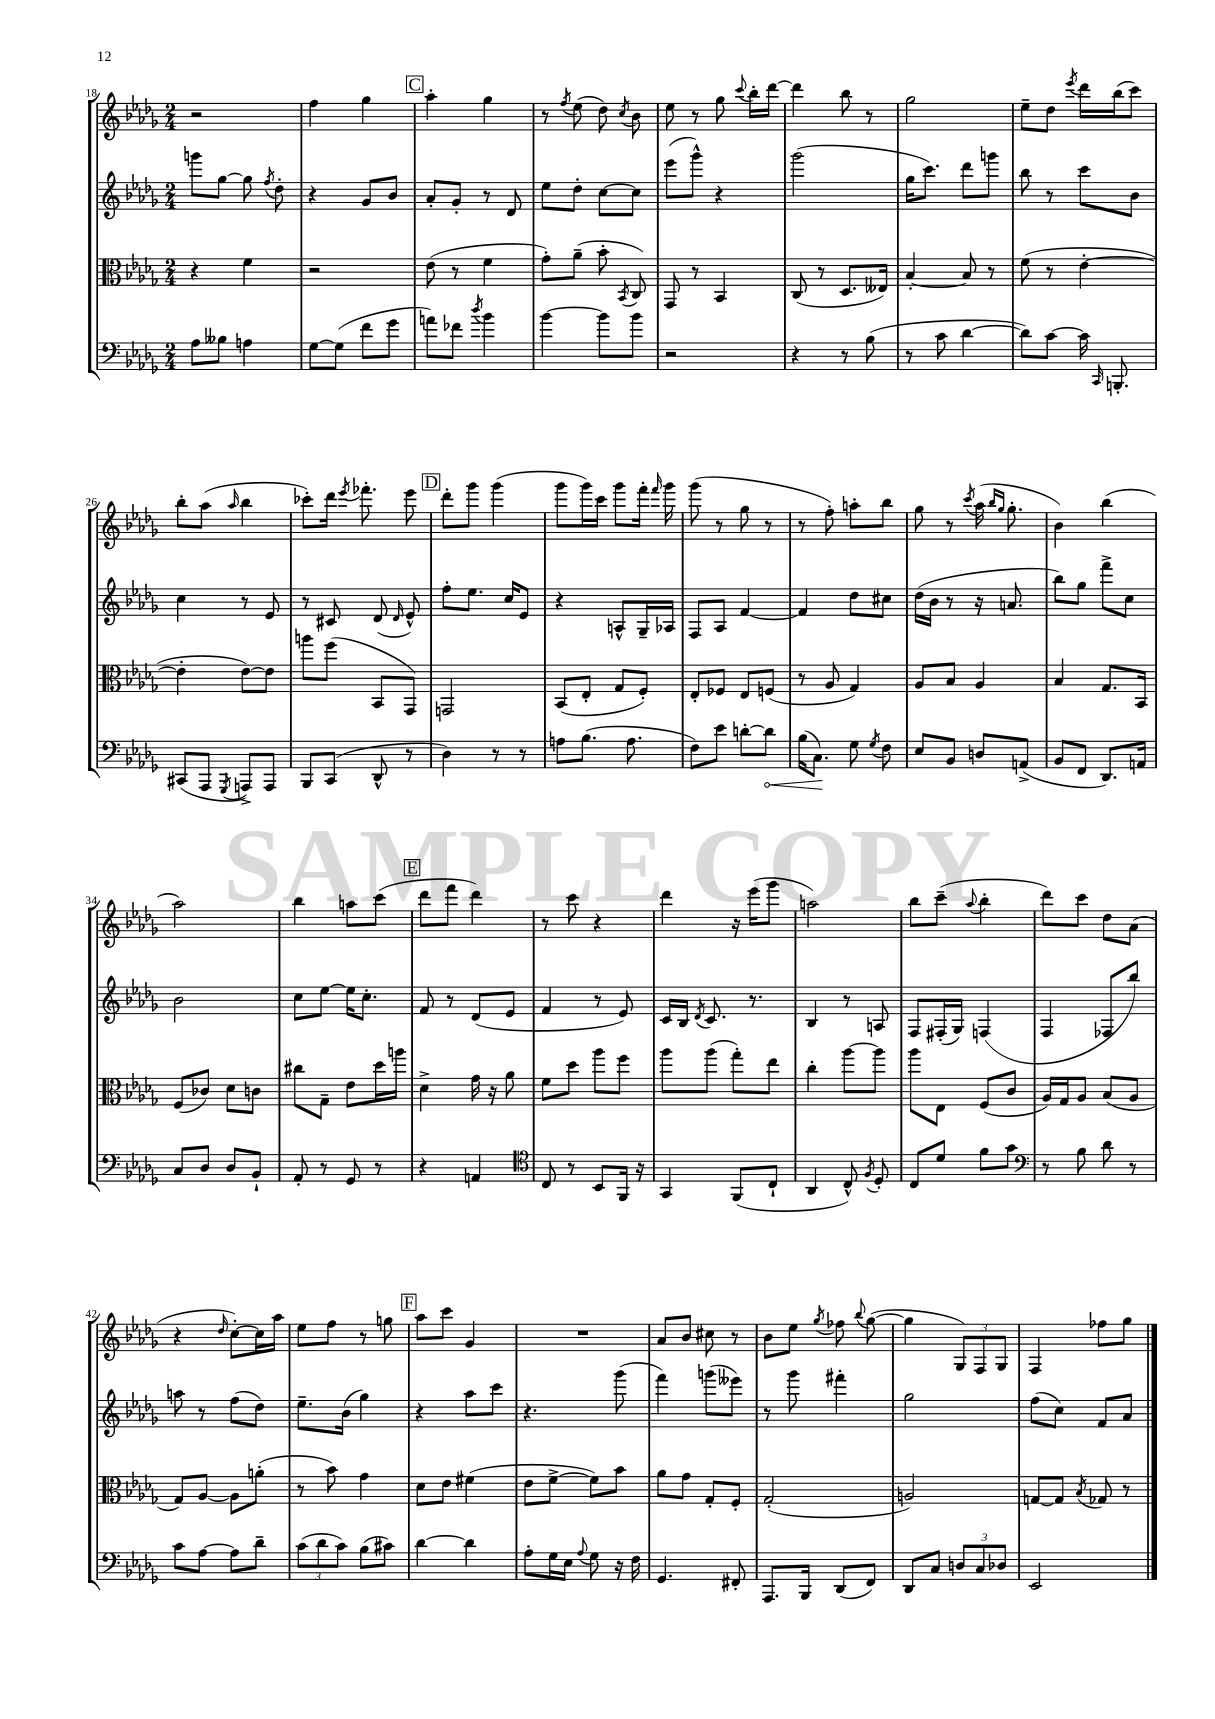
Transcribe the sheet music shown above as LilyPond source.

<<
\new StaffGroup <<
\new Staff = "s0" {
    \clef treble \key des \major \numericTimeSignature \time 2/4
    \autoBeamOff r2 |
    f''4 ges''4 |
    \mark \markup { \box "C" } aes''4-. ges''4 |
    r8 \acciaccatura { f''8 } ees''8( des''8) \acciaccatura { c''8 } bes'8 |
    ees''8 r8 ges''8 \appoggiatura { c'''8 } bes''16[-. des'''16]~ |
    des'''4 bes''8 r8 |
    ges''2 |
    ees''8[-- des''8] \acciaccatura { ees'''8 } des'''16[ bes''16( c'''8]) |
    bes''8[-. aes''8]( \grace { aes''16 } bes''4 |
    ces'''8[-.) des'''16] \acciaccatura { ees'''8 } fes'''8.-. ees'''8 |
    \mark \markup { \box "D" } des'''8[-. ges'''8] ges'''4( |
    ges'''8[ ges'''16) c'''16] ges'''8[ f'''16]-. \grace { f'''16 } ges'''16 |
    ges'''8( r8 ges''8 r8 |
    r8 f''8-.) a''8[-. bes''8] |
    ges''8 r8 \acciaccatura { c'''8 } aes''16( \grace { bes''16[ ges''16] } ges''8.-. |
    bes'4) bes''4( |
    aes''2) |
    bes''4 a''8[ c'''8]( |
    \mark \markup { \box "E" } des'''8[ f'''8] des'''4) |
    r8 c'''8 r4 |
    des'''4 r16 ees'''16[( ges'''8] |
    a''2) |
    bes''8[ c'''8]--( \appoggiatura { aes''8 } bes''4-. |
    des'''8[) c'''8] des''8[ aes'8]( |
    r4 \grace { des''16 } c''8[~-.) c''16 aes''16] |
    ees''8[ f''8] r8 g''8 |
    \mark \markup { \box "F" } aes''8[ c'''8] ges'4 |
    R2 |
    aes'8[ bes'8] cis''8 r8 |
    bes'8[ ees''8] \acciaccatura { ges''8 } fes''8 \appoggiatura { bes''8 } ges''8~( |
    ges''4 \tuplet 3/2 { ges8[) f8 ges8] } |
    f4 fes''8[ ges''8] \bar "|." |
}
\new Staff = "s1" {
    \clef treble \key des \major \numericTimeSignature \time 2/4
    \autoBeamOff g'''8[ ges''8]~ ges''8 \acciaccatura { f''8 } des''8-. |
    r4 ges'8[ bes'8] |
    \mark \markup { \box "C" } aes'8[-. ges'8]-. r8 des'8 |
    ees''8[ des''8]-. c''8[~ c''8] |
    ees'''8[( ges'''8]-^) r4 |
    ges'''2( |
    ges''16[ c'''8.]) des'''8[ g'''8] |
    bes''8 r8 c'''8[ bes'8] |
    c''4 r8 ees'8 |
    r8 cis'8 des'8( \grace { des'16 } ees'8-^) |
    \mark \markup { \box "D" } f''8[-. ees''8.] c''16[ ees'8] |
    r4 a8[-^ ges16-- aes16] |
    f8[ aes8] f'4~ |
    f'4 des''8[ cis''8] |
    des''16[( bes'16] r8 r16 a'8. |
    bes''8[) ges''8] f'''8[-> c''8] |
    bes'2 |
    c''8[ ees''8]~ ees''16[ c''8.]-. |
    \mark \markup { \box "E" } f'8 r8 des'8[( ees'8] |
    f'4 r8 ees'8) |
    c'16[ bes16] \acciaccatura { des'8 } c'8. r8. |
    bes4 r8 a8 |
    f8[ fis16-.( ges16]) f4( |
    f4 fes8[ bes''8]) |
    a''8 r8 f''8[( des''8]) |
    ees''8.[-- bes'16]( ges''4) |
    \mark \markup { \box "F" } r4 aes''8[ c'''8] |
    r4. ges'''8( |
    f'''4) g'''8[( eeses'''8]) |
    r8 ges'''8 fis'''4-. |
    ges''2 |
    f''8[( c''8]) f'8[ aes'8] \bar "|." |
}
\new Staff = "s2" {
    \clef alto \key des \major \numericTimeSignature \time 2/4
    \autoBeamOff r4 f'4 |
    r2 |
    \mark \markup { \box "C" } ees'8( r8 f'4 |
    ges'8[-.) aes'8]--( bes'8-. \acciaccatura { bes,8 } c8) |
    ges,8 r8 bes,4 |
    c8( r8 des8.[ eeses16]) |
    bes4~-. bes8 r8 |
    f'8( r8 ees'4~-. |
    ees'4-. ees'8[~) ees'8] |
    a''8[ f''8]( bes,8[ ges,8]) |
    \mark \markup { \box "D" } g,2 |
    bes,8[( ees8]-. ges8[ f8]-.) |
    ees8[-. fes8] ees8[ f8]( |
    r8 aes8 ges4) |
    aes8[ bes8] aes4 |
    bes4 ges8.[ bes,16] |
    f8[( ces'8]) des'8[ c'8] |
    cis''8[ ges8]-- ees'8[ des''16 a''16] |
    \mark \markup { \box "E" } des'4-> ges'16 r16 aes'8 |
    f'8[ des''8] aes''8[ f''8] |
    aes''8[ aes''8]( ges''8[-.) ees''8] |
    c''4-. aes''8[~ aes''8] |
    aes''8[ ees8] f8[( c'8] |
    aes16[) ges16 aes8] bes8[( aes8] |
    ges8[) aes8]~ aes8[ a'8]-.( |
    r8 bes'8) ges'4 |
    \mark \markup { \box "F" } des'8[ ees'8] fis'4( |
    ees'8[ f'8]~-> f'8[) bes'8] |
    aes'8[ ges'8] ges8[-. f8]-. |
    ges2-.( |
    a2) |
    g8[~ g8] \acciaccatura { bes8 } ges8 r8 \bar "|." |
}
\new Staff = "s3" {
    \clef bass \key des \major \numericTimeSignature \time 2/4
    \autoBeamOff aes8[ beses8] a4 |
    ges8[~ ges8]( f'8[ ges'8] |
    \mark \markup { \box "C" } a'8[) fes'8] \acciaccatura { des''8 } bes'4 |
    bes'4~ bes'8[ bes'8] |
    r2 |
    r4 r8 bes8( |
    r8 c'8 des'4~ |
    des'8[) c'8]~ c'16 \grace { c,16 } b,,8.-. |
    cis,8[( aes,,8] \acciaccatura { ges,,8 } a,,8[->) a,,8] |
    bes,,8[ c,8]( des,8-^ r8 |
    \mark \markup { \box "D" } des4) r8 r8 |
    a8[ bes8.]( a8. |
    f8[) ees'8] d'8[~-. \once \override Hairpin.circled-tip = ##t d'8]\< |
    bes16[( c8.]\!) ges8 \acciaccatura { ges8 } f8 |
    ees8[ bes,8] d8[ a,8]->( |
    bes,8[ f,8] des,8.[) a,16] |
    c8[ des8] des8[ bes,8]-! |
    aes,8-. r8 ges,8 r8 |
    \mark \markup { \box "E" } r4 a,4 |
    \clef tenor c8 r8 bes,8[ f,16] r16 |
    ges,4 f,8[( c8]-! |
    aes,4 c8-^) \acciaccatura { f8 } des8-. |
    c8[ des'8] f'8[ ges'8] |
    \clef bass r8 bes8 des'8 r8 |
    c'8[ aes8]~ aes8[ des'8]-- |
    \tuplet 3/2 { c'8[( des'8 c'8]) } bes8[( cis'8]) |
    \mark \markup { \box "F" } des'4~ des'4 |
    aes8[-. ges16 ees16] \appoggiatura { aes8 } ges8 r16 f16 |
    ges,4. fis,8-. |
    aes,,8.[ bes,,16] des,8[( f,8]) |
    des,8[ c8] \tuplet 3/2 { d8[ c8 des8] } |
    ees,2 \bar "|." |
}
>>
>>
\layout { \context { \Score currentBarNumber = #18 } }
